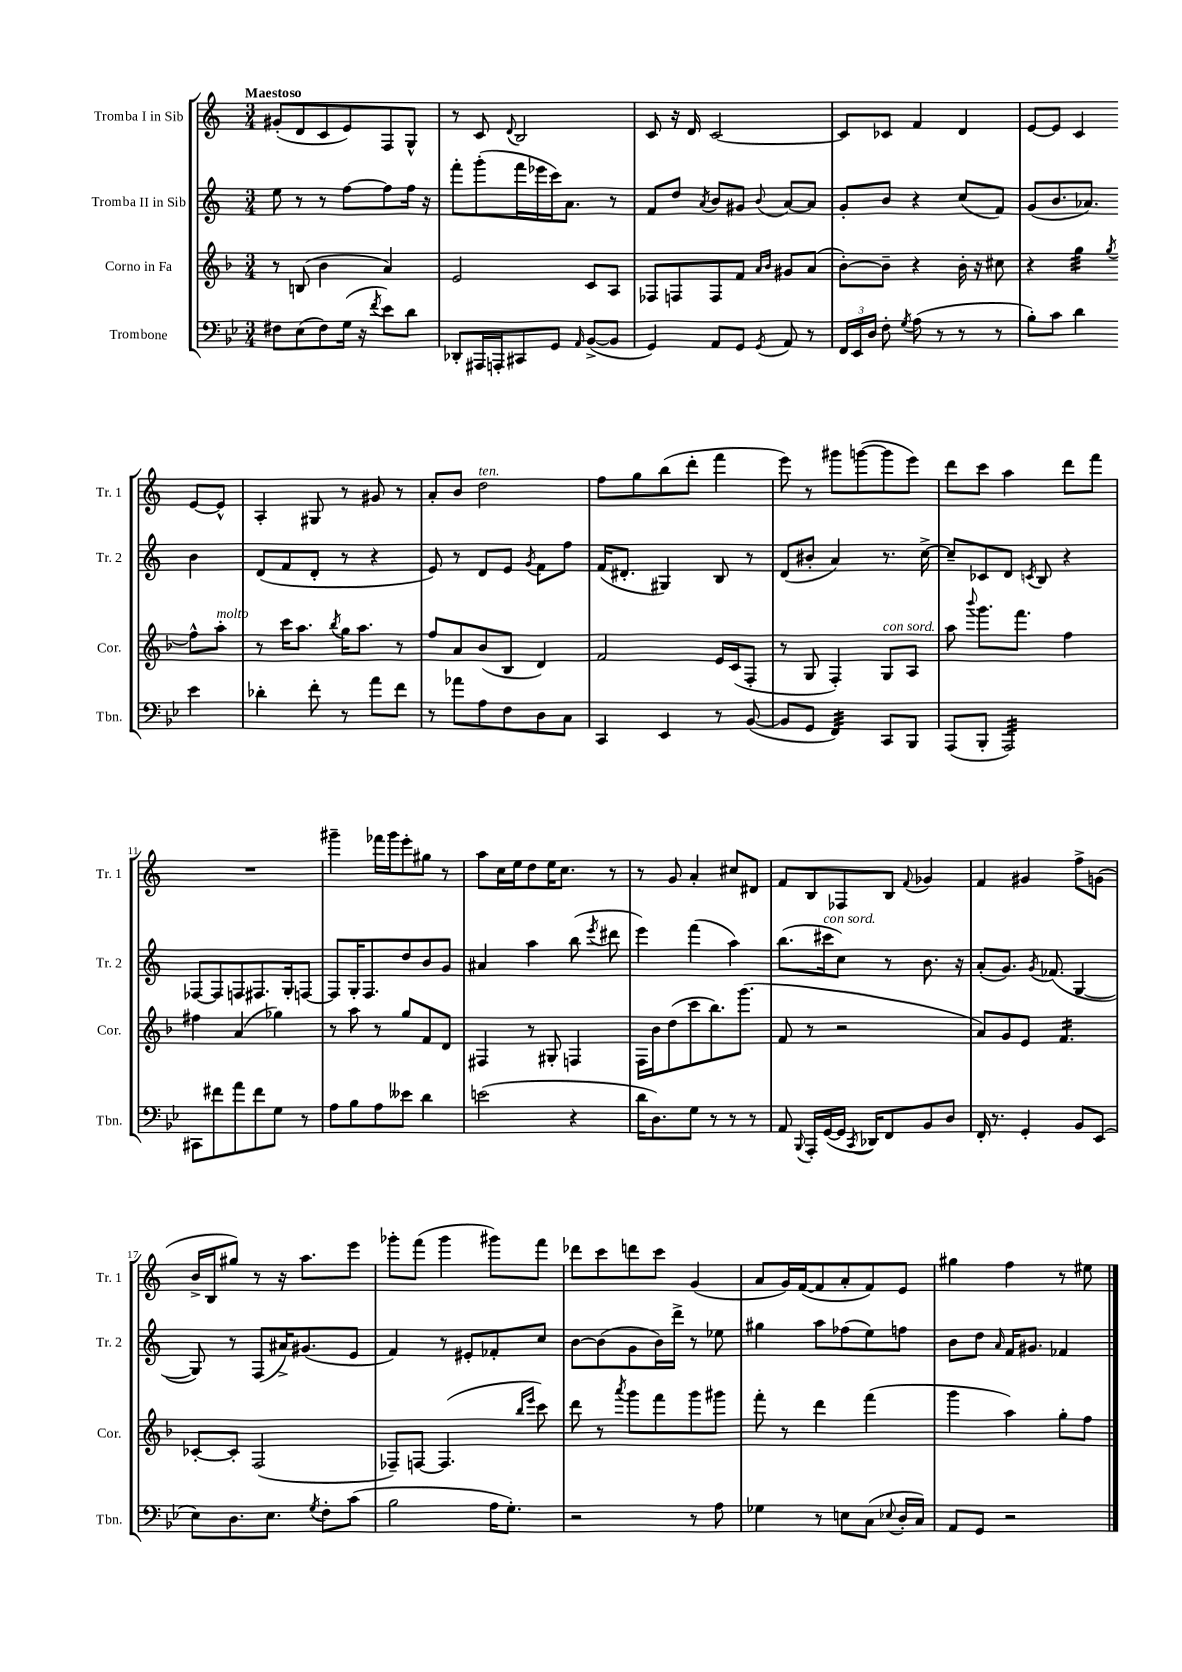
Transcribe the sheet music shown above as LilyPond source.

<<
\new StaffGroup <<
\new Staff = "s0" \with { instrumentName = "Tromba I in Sib" shortInstrumentName = "Tr. 1" } {
    \clef treble \key c \major \numericTimeSignature \time 3/4 \tempo "Maestoso"
    \autoBeamOff gis'8[-.( d'8 c'8 e'8) f8 g8]-^ |
    r8 c'8 \appoggiatura { d'8 } b2 |
    c'8 r16 d'16 c'2~ |
    c'8[ ces'8] f'4 d'4 |
    e'8[~ e'8] c'4 e'8[~ e'8]-^ |
    a4-. gis8 r8 gis'8 r8 |
    a'8[-. b'8] d''2^\markup { \italic "ten." } |
    f''8[ g''8 b''8( d'''8]-. f'''4 |
    e'''8) r8 gis'''8[ g'''8~( g'''8 e'''8]) |
    d'''8[ c'''8] a''4 d'''8[ f'''8] |
    R2. |
    gis'''4-- fes'''16[ gis'''16 e'''8-. gis''8] r8 |
    a''8[ c''16 e''16 d''8 e''16 c''8.] r8 |
    r8 g'8 a'4-. cis''8[ dis'8] |
    f'8[ b8 fes8 b8] \appoggiatura { f'8 } ges'4 |
    f'4 gis'4 f''8[-> g'8]( |
    b'16[-> b16 gis''8]) r8 r16 a''8.[ e'''8] |
    ges'''8[-. f'''8]( ges'''4 gis'''8[) f'''8] |
    des'''8[ c'''8 d'''8 c'''8] g'4( |
    a'8[ g'16) f'16~( f'8 a'8-. f'8) e'8] |
    gis''4 f''4 r8 eis''8 \bar "|." |
}
\new Staff = "s1" \with { instrumentName = "Tromba II in Sib" shortInstrumentName = "Tr. 2" } {
    \clef treble \key c \major \numericTimeSignature \time 3/4
    \autoBeamOff e''8 r8 r8 f''8[~ f''8 f''16] r16 |
    f'''8[-. g'''8-.( f'''16 ees'''16 c'''16) a'8.] r8 |
    f'8[ d''8] \acciaccatura { a'8 } b'8[ gis'8] \appoggiatura { b'8 } a'8[~ a'8] |
    g'8[-. b'8] r4 c''8[( f'8]) |
    g'8[( b'8. aes'8.]) b'4 |
    d'8[( f'8 d'8]-. r8 r4 |
    e'8) r8 d'8[ e'8] \acciaccatura { g'8 } f'8[ f''8] |
    f'16[( dis'8.]-. gis4) b8 r8 |
    d'8[( bis'8]-. a'4) r8. c''16~-> |
    c''8[-- ces'8 d'8] \acciaccatura { c'8 } b8 r4 |
    fes8[~ fes8 f8 fis8. g16-. f8]~ |
    f8[ g16-. f8. d''8 b'8 g'8] |
    ais'4 a''4 b''8( \acciaccatura { e'''8 } dis'''8 |
    e'''4) f'''4( a''4) |
    b''8.[( cis'''16^\markup { \italic "con sord." } c''8]) r8 b'8. r16 |
    a'8[-.( g'8.]) \acciaccatura { g'8 } fes'8.( g4~ |
    g8) r8 f8[( ais'16->) gis'8.( e'8] |
    f'4) r8 eis'8[-. fes'8-. c''8] |
    b'8[~ b'8( g'8 b'16) d'''16]-> r8 ees''8 |
    gis''4 a''8[ fes''8( e''8) f''8] |
    b'8[ d''8] \grace { a'16 } f'16[ gis'8.] fes'4 \bar "|." |
}
\new Staff = "s2" \with { instrumentName = "Corno in Fa" shortInstrumentName = "Cor." } {
    \clef treble \key f \major \numericTimeSignature \time 3/4
    \autoBeamOff r8 b8( bes'4 a'4) |
    e'2 c'8[ a8] |
    fes8[ f8 f8 f'8] \grace { a'16[ bes'16] } gis'8[ a'8]( |
    bes'8[~-.) bes'8]-- r4 bes'16-. r16 cis''8 |
    r4 g''4:32 \acciaccatura { g''8 } f''8[-^ a''8]-.^\markup { \italic "molto" } |
    r8 c'''16[ a''8.] \acciaccatura { bes''8 } g''16[ a''8.] r8 |
    f''8[ a'8 bes'8( bes8] d'4) |
    f'2 e'16[ c'16( f8]-. |
    r8 g8 f4-.) g8[^\markup { \italic "con sord." } a8] |
    a''8 \appoggiatura { bes'''8 } g'''8.[ f'''8.] f''4 |
    fis''4 a'4( ges''4) |
    r8 a''8 r8 g''8[ f'8 d'8] |
    fis4 r8 gis8-. f4 |
    f16[ bes'16 d''8( c'''8 bes''8.) g'''8.]( |
    f'8 r8 r2 |
    a'8[) g'8 e'8] f'4.:16 |
    ces'8[~-. ces'8]-. f2( |
    fes8[--) f8]~ f4.( \grace { bes''16[ e'''16] } c'''8) |
    d'''8 r8 \acciaccatura { a'''8 } g'''8[ f'''8 g'''8 gis'''8] |
    f'''8-. r8 d'''4 f'''4( |
    g'''4 a''4) g''8[-. f''8] \bar "|." |
}
\new Staff = "s3" \with { instrumentName = "Trombone" shortInstrumentName = "Tbn." } {
    \clef bass \key bes \major \numericTimeSignature \time 3/4
    \autoBeamOff fis8[ ees8( fis8) g16]( r16 \acciaccatura { f'8 } ees'8[) d'8] |
    des,8[-. ais,,16 a,,16-. cis,8 g,8] \grace { a,16 } bes,8[~->( bes,8] |
    g,4) a,8[ g,8] \acciaccatura { g,8 } a,8 r8 |
    \tuplet 3/2 { f,16[ ees,16 d16] } f8-. \acciaccatura { g8 } a8( r8 r8 r8 |
    bes8[-.) c'8] d'4 ees'4 |
    des'4-. f'8-. r8 a'8[ f'8] |
    r8 aes'8[ a8 f8 d8 c8] |
    c,4 ees,4 r8 bes,8~( |
    bes,8[ g,8] f,4:32) c,8[ bes,,8] |
    a,,8[( bes,,8]-. a,,2:32) |
    cis,8[ fis'8 a'8 fis'8 g8] r8 |
    a8[ bes8 a8 eeses'8] d'4 |
    e'2( r4 |
    d'16[ d8.) g8] r8 r8 r8 |
    a,8 \appoggiatura { bes,,8 } a,,16[-. g,16~( g,16] \acciaccatura { c,8 } des,16[) f,8 bes,8 d8] |
    f,16-. r8. g,4-. bes,8[ ees,8]( |
    ees8[) d8. ees8.] \acciaccatura { g8 } f8[-. c'8]( |
    bes2 a16[ g8.]-.) |
    r2 r8 a8 |
    ges4 r8 e8[ c8]( \appoggiatura { ees8 } d16[-. c16]) |
    a,8[ g,8] r2 \bar "|." |
}
>>
>>
